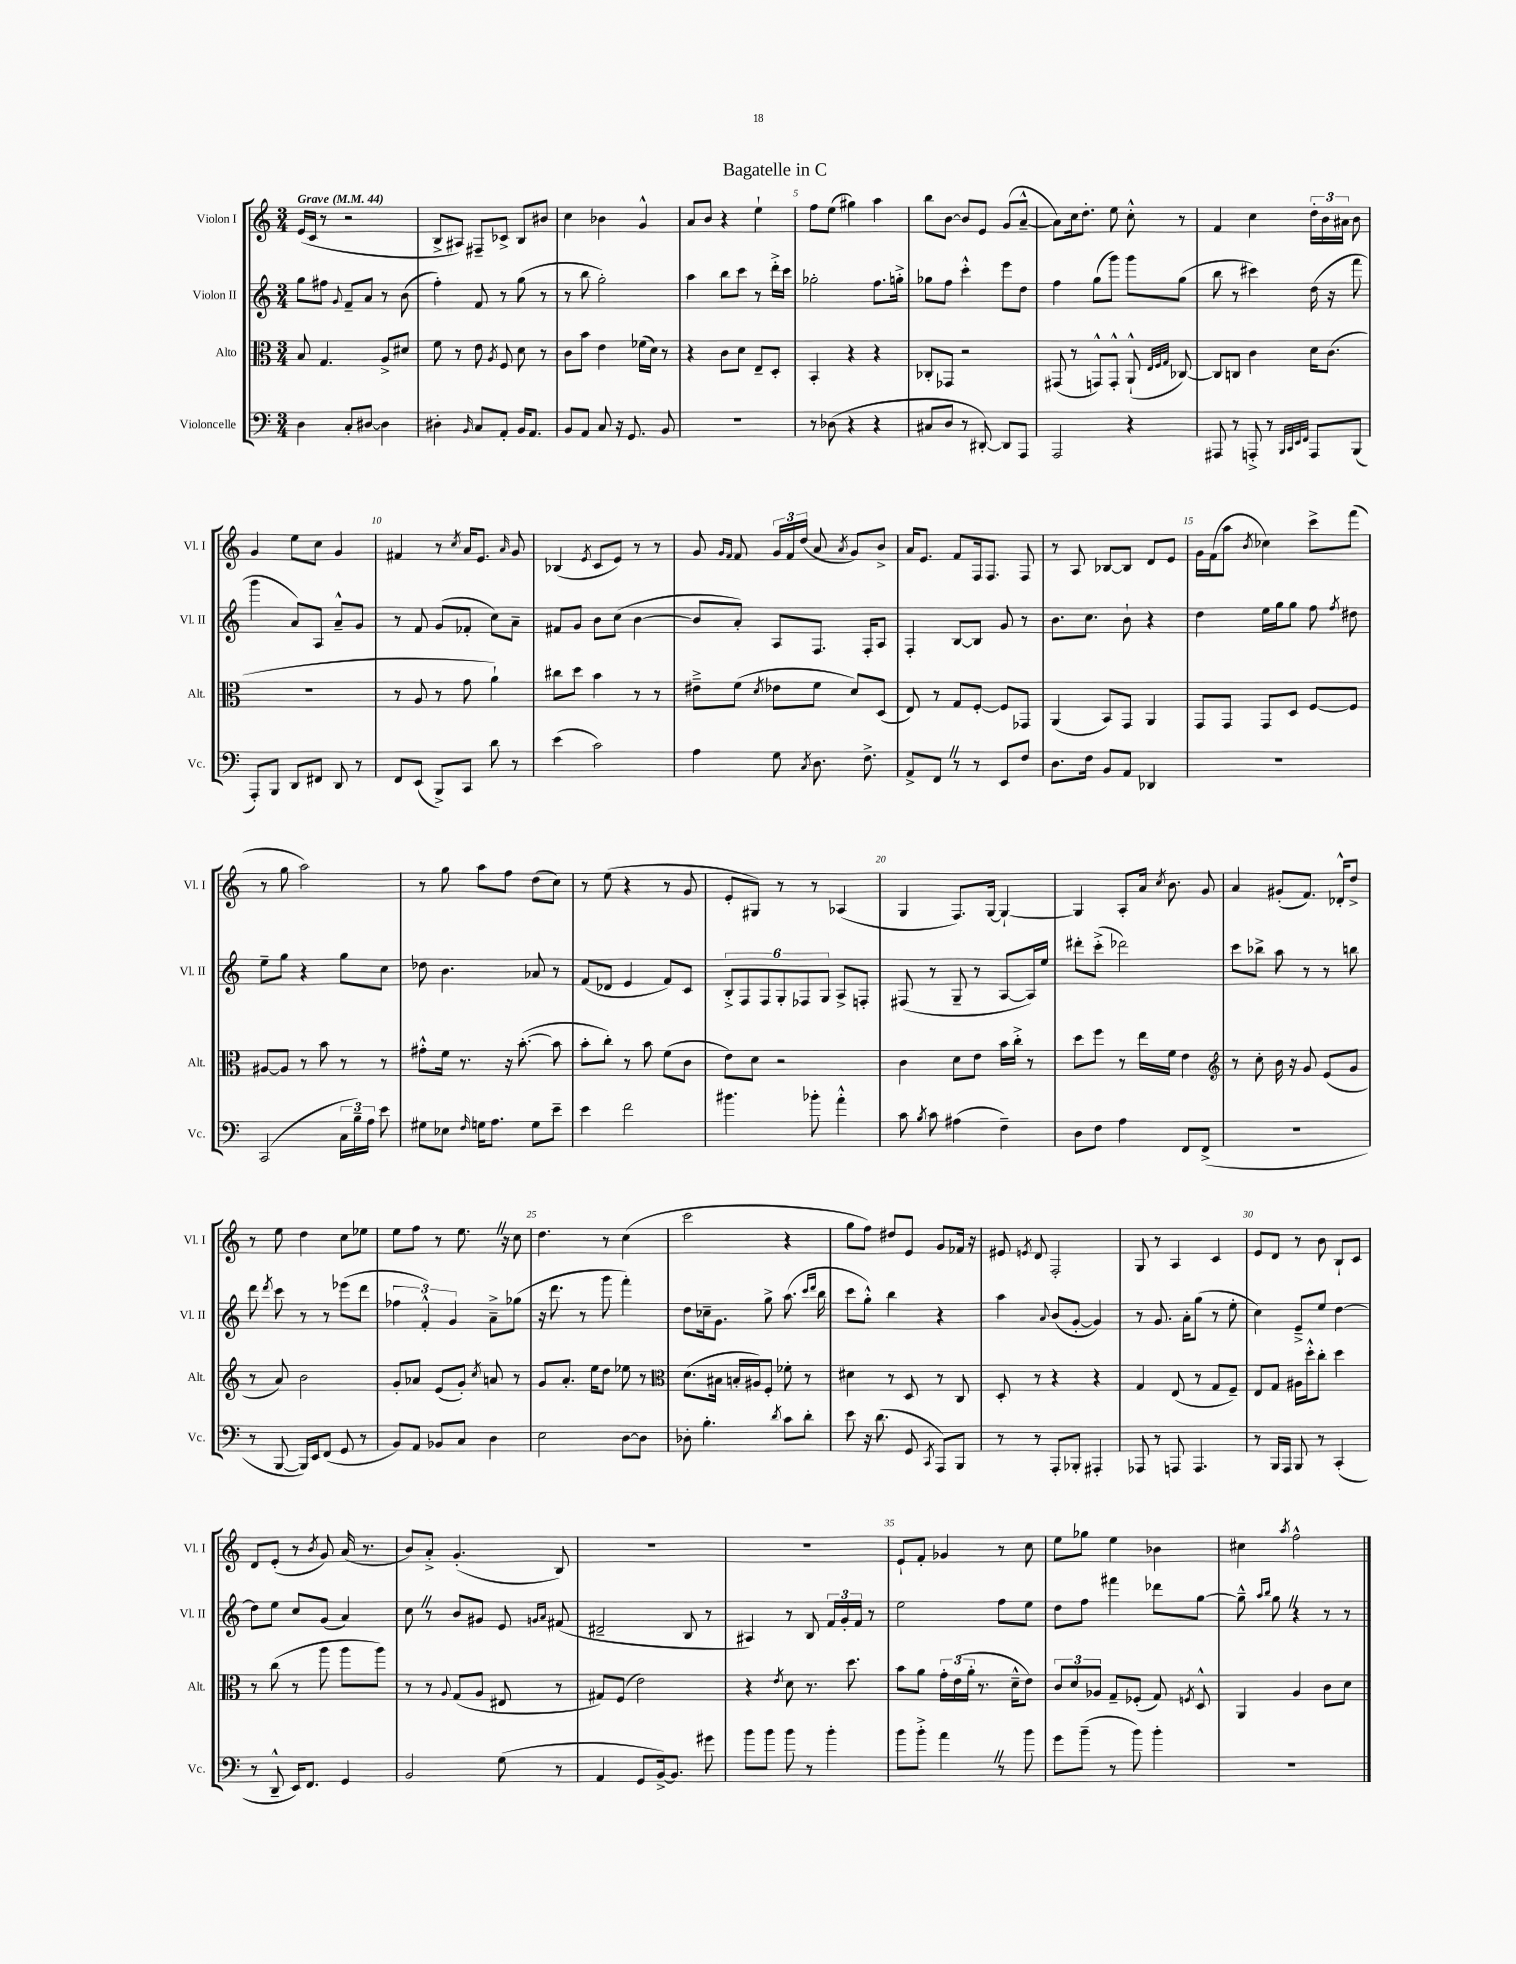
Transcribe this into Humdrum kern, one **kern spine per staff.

**kern	**kern	**kern	**kern
*staff4	*staff3	*staff2	*staff1
*clefF4	*clefC3	*clefG2	*clefG2
*k[]	*k[]	*k[]	*k[]
*M3/4	*M3/4	*M3/4	*M3/4
*MM44	*MM44	*MM44	*MM44
4D	8B	8gg	(16e
.	.	.	16c
.	4.G	8ff#	8r
.	.	8qqg	.
8C'	.	8f~	2r
[8D#	.	8a	.
4D#]	8A^	8r	.
.	8d#	(8b	.
=	=	=	=
4D#'	8f	4ff')	8B^
.	8r	.	8A#)
16qqBB	.	.	.
8C	8e	8f	8F#~
.	8qA	.	.
8AA'	8F	8r	8c-^
16BB	8d	(8gg	8B
8.AA	.	.	.
.	8r	8r	8b#
=	=	=	=
8BB	8c	8r	4cc
8AA	8b	8bb	.
8C	4e	2gg')	4b-
16r	.	.	.
8.GG	.	.	.
.	(16f-	.	4g^^
.	16d)	.	.
8BB	8r	.	.
=	=	=	=
2.r	4r	4aa	8a
.	.	.	8b
.	8c	8bb	4r
.	8d	8ccc	.
.	8E~	8r	4ee`
.	8D'	16ddd'^	.
.	.	16ccc	.
=	=	=	=
8r	4BB'	2gg-'	8ff
(8D-	.	.	(8ee
4r	4r	.	4gg#)
4r	4r	8.ff	4aa
.	.	16gg'^	.
=	=	=	=
8C#	8C-'	8gg-	8bb
8D	8GG-	8ff	[8b
8r	2r	4ccc'^^	8b]
[8DD#')	.	.	8e
8DD#]	.	8eee	(8g
8AAA	.	8dd	[8a~^^
=	=	=	=
2AAA	(8GG#	4ff	8a])
.	8r	.	16cc
.	.	.	8.dd'
.	8GG^^)	(8gg	.
.	8GG'^^	8ggg)	8ee
4r	(8AA`^^	8ggg	8cc'^^
.	32qqE	.	.
.	32qqF	.	.
.	32qqG	.	.
.	[8C-)	(8gg	8r
=	=	=	=
8AAA#	8C-]	8bb	4f
8r	8C	8r	.
8AAA'^	4c	4ccc#)	4cc
8r	.	.	.
32qqBBB	.	.	.
32qqCC	.	.	.
32qqEE	.	.	.
32qqFF	.	.	.
8AAA	16d	(16dd	24dd'
.	.	.	24b
.	(8.c	16r	.
.	.	.	24a#
(8BBB	.	8fff	8b
=	=	=	=
8AAA')	2.r	4ggg	4g
8BBB	.	.	.
8DD	.	8a)	8ee
8FF#	.	8A	8cc
8DD	.	8a~^^	4g
8r	.	8g	.
=	=	=	=
8FF	8r	8r	4f#
(8EE	8A	8f	.
8BBB^)	8r	(8g	8r
.	.	.	8qcc
8CC	8g	8f-'	16a
.	.	.	8.e
8d	4a`)	8cc)	.
.	.	.	16qqa
8r	.	8a~	8g
=	=	=	=
(4e	8cc#	8f#	(4B-
.	8dd	8g	.
.	.	.	8qe
2c)	4b	8b	8c
.	.	(8cc	8e)
.	8r	[4b	8r
.	8r	.	8r
=	=	=	=
4A	8e#~^	8b]	8g
.	.	.	16qqg
.	.	.	16qqf
.	(8f	8a')	8f
.	8qd	.	.
8G	8e-	8A	24g
.	.	.	24f
.	.	.	(24dd
8qC	.	.	.
8.D	8f	8.F	8a
.	.	.	8qa
.	8d)	.	8g)
8.F^	.	16F'	.
.	(8D	8A	8b^
=	=	=	=
8AA^	8E)	4F'	16a
.	.	.	8.e
8FF	8r	.	.
8r	8G	[8B	8f
8r	[8F'	8B]	16F
.	.	.	8.F
8EE	8F]	8g	.
8F	8GG-	8r	8F
=	=	=	=
8.D	(4AA	8.b	8r
.	.	.	8A
16F	.	8.cc	.
8BB	8BB)	.	[8B-
8AA	8GG	8b`	8B-]
4DD-	4AA	4r	8d
.	.	.	8e
=	=	=	=
2.r	8GG	4dd	16g
.	.	.	(16f
.	8GG	.	8aa
.	.	.	8qb
.	8GG	16ee	4cc-)
.	.	16gg	.
.	8D	8gg	.
.	[8F	8ff	8ccc^
.	.	8qff	.
.	8F]	8dd#	(8fff
=	=	=	=
(2CC	[8A#	8ee~	8r
.	8A#]	8gg	8gg
.	8r	4r	2aa)
.	8b	.	.
24C	8r	8gg	.
24B~)	.	.	.
24A	.	.	.
8e	8r	8cc	.
=	=	=	=
8G#	8g#'^^	8dd-	8r
8E-	16f	4.b	8gg
.	8.r	.	.
16qqF	.	.	.
16G	.	.	8aa
8.A	.	.	.
.	16r	.	8ff
.	([8.b'	.	.
8G	.	8a-	(8dd
8e~	8b]	8r	8cc)
=	=	=	=
4e	8b'	(8f	8r
.	8cc')	8d-	(8ee
2f	8r	4e	4r
.	8b	.	.
.	(8f	8f)	8r
.	8c	8c	8g
=	=	=	=
4.b#	8e)	12B'^	8e'
.	.	12F	.
.	8d	.	8G#)
.	.	12F	.
.	2r	12G'	8r
.	.	12F-	.
8b-'	.	.	8r
.	.	12G	.
4a'^^	.	8A^	(4A-
.	.	8F'	.
=	=	=	=
8c	4c	(8F#	4G
8qB	.	.	.
8c	.	8r	.
(4A#	8d	8G~	8.F)
.	8e	8r	.
.	.	.	[16G
4F~)	16b	[8A	4G`_
.	16cc'^	.	.
.	8r	16A])	.
.	.	16ee	.
=	=	=	=
8D	8dd	8ddd#'	4G]
8F	8ff	(8ccc'^	.
4A	8r	2ddd-)	8A'
.	16ee	.	16a
.	.	.	8qcc
.	16f	.	8.b
8FF	4e	.	.
(8FF^	.	.	8g
=	=	=	=
*	*clefG2	*	*
2.r	8r	8ccc	4a
.	8cc'	8bb-^	.
.	16b	8aa	(8g#'
.	16r	.	.
.	8g	8r	8.f)
.	(8e	8r	.
.	.	.	16d-'^^
.	8g	8bb	8dd^
=	=	=	=
8r	8r	8ddd	8r
.	.	8qddd	.
[8BBB	8a)	8ccc	8ee
16BBB])	2b	8r	4dd
16EE	.	.	.
(8FF	.	8r	.
8GG	.	(8eee-	8cc
8r	.	8ddd	8ee-
=	=	=	=
8BB)	8g'	6ff-	8ee
8AA	8a-	.	8ff
.	.	6f'^^)	.
8BB-	(8e	.	8r
.	.	6g	.
8C	8g')	.	8.ee
.	8qcc	.	.
4D	8a	8a~^	.
.	.	.	16r
.	8r	(8gg-	8cc
=	=	=	=
2E	8g	16r	4.dd
.	.	8.ddd	.
.	8.a'	.	.
.	.	8r	.
.	16ee	.	.
.	8dd	8ggg	8r
[8D	8ee-	4fff')	(4cc
8D]	8r	.	.
=	=	=	=
*	*clefC3	*	*
8D-'	(8.d	8dd	2ccc
4.B'	.	16cc-~	.
.	16B#	8.g	.
.	16B'	.	.
.	16A#)	.	.
.	8F'	8gg^	.
8qd	.	.	.
8c	8f-'	(8.aa	4r
8d'	8r	.	.
.	.	16qqccc	.
.	.	16qqddd	.
.	.	16bb	.
=	=	=	=
8e	4d#	8ccc	8gg
16r	.	8gg'^^)	8ff)
(8.d	.	.	.
.	8r	4bb	8dd#
8GG	8D	.	8e
8qCC	.	.	.
8AAA)	8r	4r	8g
8BBB	8C	.	16f-
.	.	.	16r
=	=	=	=
8r	8D'	4aa	8e#
.	.	.	8qe
8r	8r	.	8d
.	.	8qqa	.
8AAA'	4r	(8b	2F'
8BBB-'	.	[8g'	.
4AAA#'	4r	4g])	.
=	=	=	=
8AAA-	4G	8r	8G
8r	.	8.g	8r
8AAA	(8E	.	4A
.	.	16a'	.
4.AAA	8r	(8gg	.
.	8G	8r	4c
.	8F~)	8ee'	.
=	=	=	=
8r	8E	4cc)	8e
16BBB	8G	.	8d
16AAA	.	.	.
8BBB	16A#	8e~^	8r
.	16dd'^^	.	.
8r	8cc'	8ee	8b
(4CC'	4dd	[4dd	8B`
.	.	.	8c
=	=	=	=
8r	8r	8dd]	8d
8DD~^^	(8cc	8ee	(8e'
16EE)	8r	8cc	8r
8.FF	.	.	.
.	.	.	8qb
.	8aa	(8g	8g)
4GG	8aa	4a)	(16a
.	.	.	8.r
.	8aa)	.	.
=	=	=	=
2BB	8r	8cc	8b)
.	8r	8r	8a'^
.	8qqA	.	.
.	(8G	8b	(4.g'
.	8A	8g#	.
(8G	8E#	8e	.
.	.	16qqg	.
.	.	16qqa	.
8r	8r	(8f#	8B)
=	=	=	=
4AA	8G#)	2d#~	2.r
.	(8F	.	.
8GG	2e)	.	.
[16BB^)	.	.	.
8.BB]	.	.	.
.	.	8B	.
8g#	.	8r	.
=	=	=	=
8b	4r	4A#)	2.r
8b	.	.	.
.	8qe	.	.
8b	8d	8r	.
8r	8.r	8B	.
4b'	.	24f	.
.	.	24g'	.
.	8.dd	.	.
.	.	24f	.
.	.	8r	.
=	=	=	=
8b	8b	2ee	8e`
8b'^	8a	.	8f'
4a	24g'	.	4g-
.	(24e	.	.
.	24a'	.	.
.	8.r	.	.
8r	.	8ff	8r
.	16d~^^	.	.
8b	8e)	8ee	8cc
=	=	=	=
8g	12c	8dd	8ee
.	12d	.	.
(8b~	.	8ff	8gg-
.	12A-	.	.
8r	8G~	4fff#	4ee
8b)	(8F-'	.	.
4b'	8G)	8ddd-	4b-
.	8qF	.	.
.	8D^^	[8gg	.
=	=	=	=
2.r	4AA	8gg~^^]	4cc#
.	.	16qqaa	.
.	.	16qqbb	.
.	.	8gg	.
.	.	.	8qaa
.	4A	4r	2ff^^
.	8c	8r	.
.	8d	8r	.
==	==	==	==
*-	*-	*-	*-
